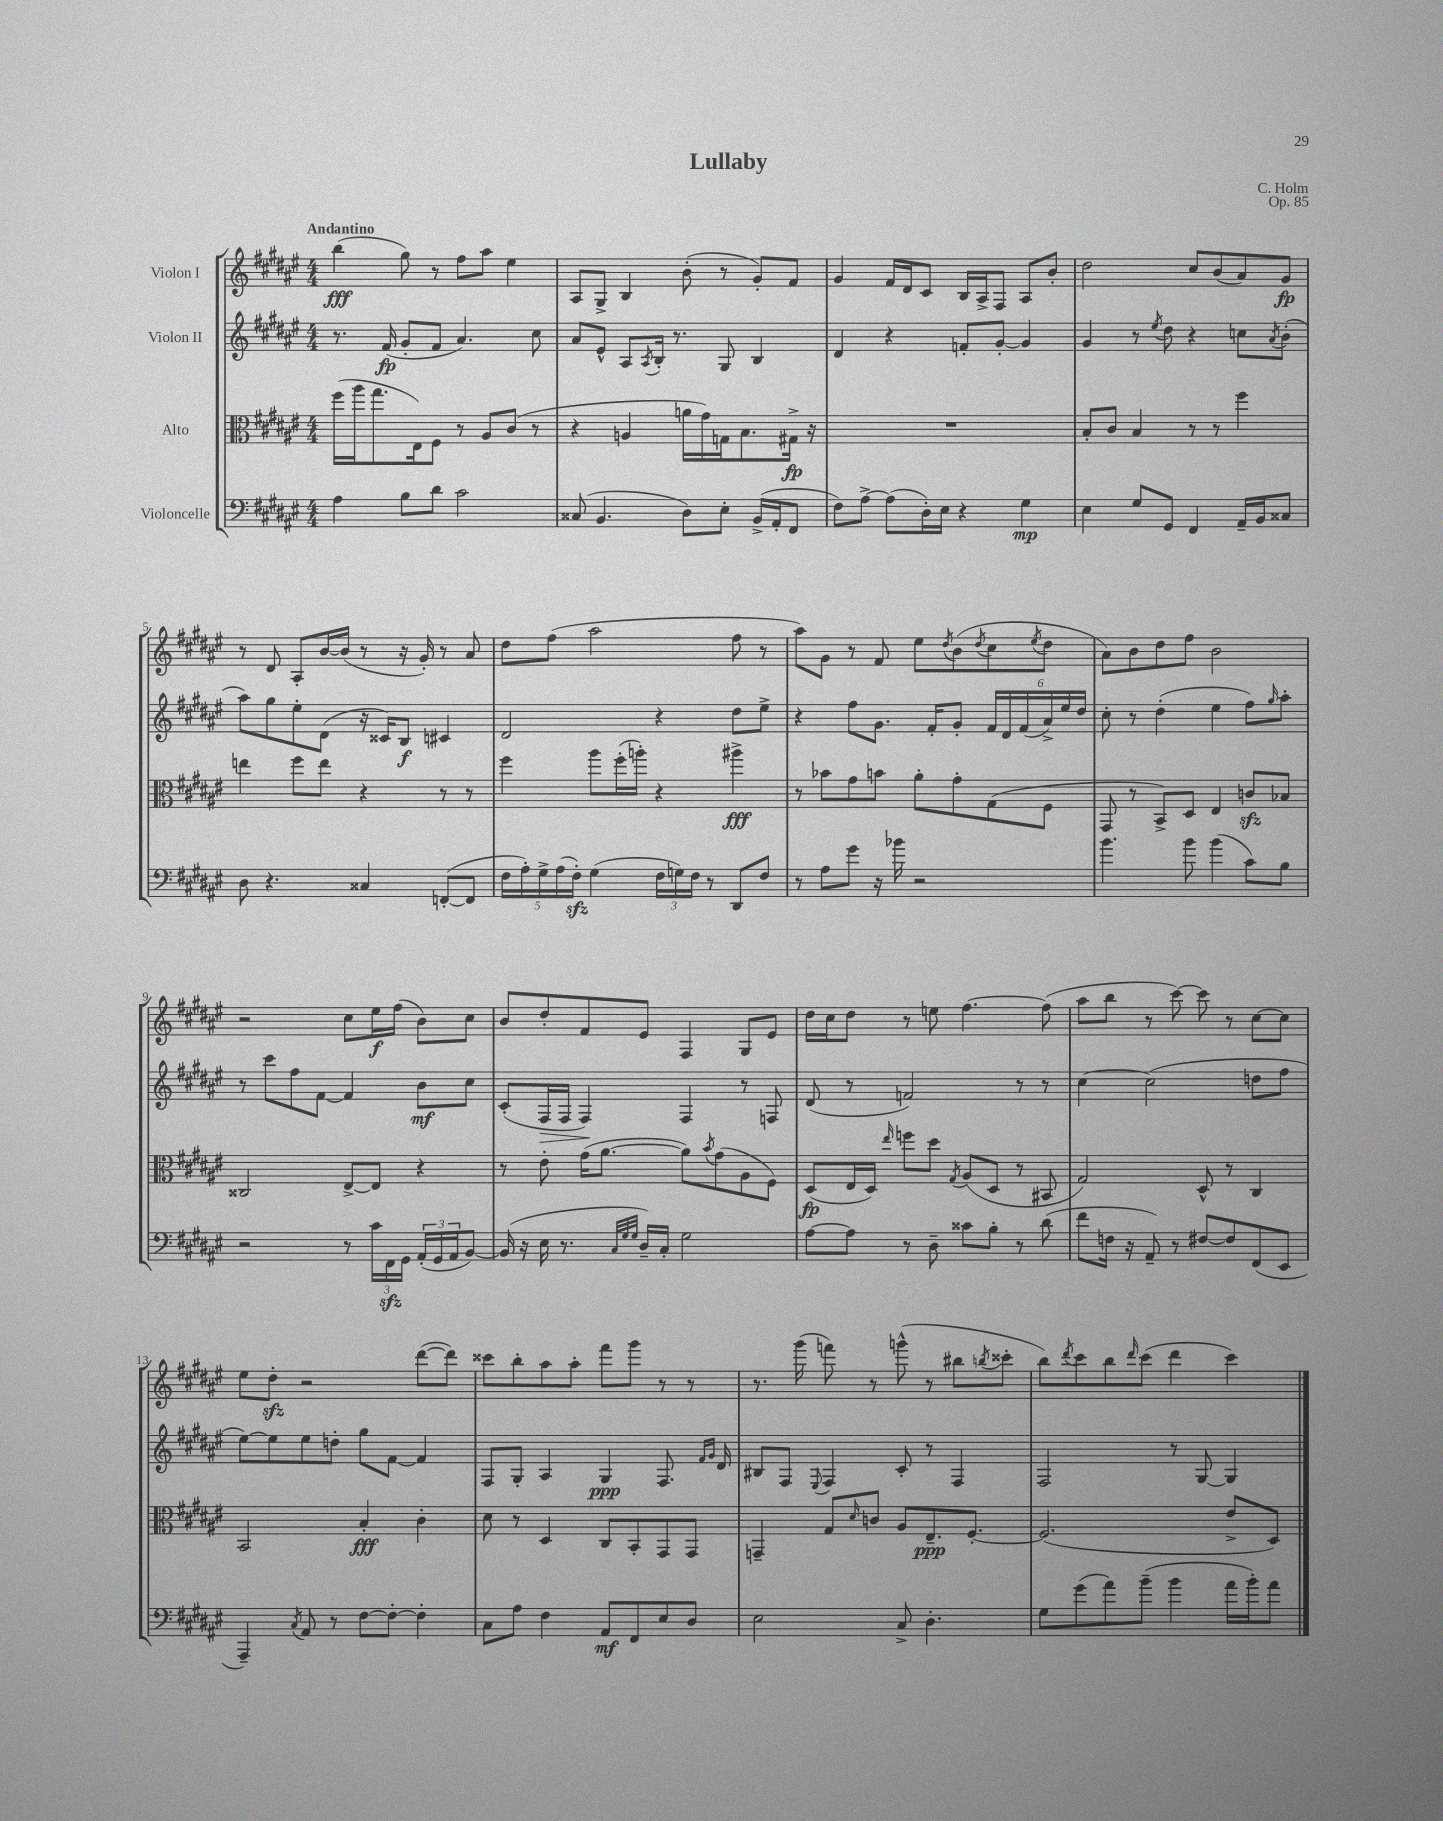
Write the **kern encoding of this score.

**kern	**kern	**kern	**kern
*staff4	*staff3	*staff2	*staff1
*clefF4	*clefC3	*clefG2	*clefG2
*k[f#c#g#d#a#e#]	*k[f#c#g#d#a#e#]	*k[f#c#g#d#a#e#]	*k[f#c#g#d#a#e#]
*M4/4	*M4/4	*M4/4	*M4/4
4A#	(16ff#	8.r	(4bb
.	16aa#	.	.
.	8.gg#	.	.
.	.	(16f#	.
8B	.	8g#'	8gg#)
.	16E#)	.	.
8d#	8F#	8f#	8r
2c#	8r	4.a#)	8ff#
.	8A#	.	8aa#
.	(8c#	.	4ee#
.	8r	8cc#	.
=	=	=	=
(8C##	4r	8a#	8A#
4.BB	.	8e#^^	8G#^
.	4A	8A#	4B
.	.	8qA#	.
.	.	16B'	.
.	.	8.r	.
8D#)	16a	.	(8b'
.	16g#)	.	.
8E#'	16G	8G#	8r
.	8.B	.	.
(16BB^	.	4B	8g#')
16AA#'	.	.	.
8FF#	16G#^	.	8f#
.	16r	.	.
=	=	=	=
8F#)	1r	4d#	4g#
[8A#^	.	.	.
(8A#]	.	4r	16f#
.	.	.	16d#
16D#')	.	.	8c#
16E#	.	.	.
4r	.	8f'	16B
.	.	.	16A#^
.	.	[8g#'	8F#
4G#	.	4g#]	8A#
.	.	.	8b'
=	=	=	=
4E#	8B'	4g#	2dd#
.	8c#	.	.
8G#	4B	8r	.
.	.	8qee#	.
8GG#	.	8dd#	.
4FF#	8r	4r	8cc#
.	8r	.	(8b
16AA#~	4ff#	8cc	8a#)
16BB	.	.	.
.	.	8qa#	.
8C##	.	(8b'	8g#
=	=	=	=
8D#	4ee	8aa#)	8r
4.r	.	8gg#	8d#
.	8ff#	8ee#'	8A#'
.	8ee	(8d#	[16b
.	.	.	(16b]
4C##	4r	16r	8r
.	.	16c##)	.
.	.	8B	16r
.	.	.	16g#')
([8FF'	8r	4c#	8r
8FF]	8r	.	8a#
=	=	=	=
20F#	4ff#	2d#	8dd#
20A#')	.	.	.
20G#^	.	.	.
.	.	.	(8ff#
(20A#	.	.	.
20F#')	.	.	.
(4G#	8aa#	.	2aa#
.	(16ff#'	.	.
.	16aa')	.	.
24F#	4r	4r	.
24G)	.	.	.
24F#	.	.	.
8r	.	.	.
8DD#	4aa#^	8dd#	8ff#
8F#	.	8ee#^	8r
=	=	=	=
8r	8r	4r	8aa#)
8A#	8b-	.	8g#
8g#	8g#	8ff#	8r
16r	8b	8.g#	8f#
16b-	.	.	.
2r	8a#'	.	8ee#
.	.	16f#'	.
.	.	.	8qdd#
.	8g#'	8g#'	(8b
.	.	.	8qdd#
.	(8G#	24f#	8cc#
.	.	24d#	.
.	.	(24f#	.
.	.	.	8qee#
.	8F#	24a#^)	8dd#
.	.	24ee#	.
.	.	24dd#	.
=	=	=	=
4.b	8GG#	8cc#'	8a#)
.	8r	8r	8b
.	8BB^)	(4dd#'	8dd#
8b	8D#	.	8ff#
(4b	4E#	4ee#	2b
8c#)	8c	8ff#)	.
.	.	16qqgg#	.
8B	8B-	8aa#'	.
=	=	=	=
2r	2C##	8r	2r
.	.	8ccc#	.
.	.	8ff#	.
.	.	[8f#	.
8r	[8E#^	4f#]	8cc#
24c#	8E#]	.	16ee#
24FF#	.	.	.
.	.	.	(16ff#
24GG#	.	.	.
(24AA#'	4r	8b	8b)
24GG#	.	.	.
24AA#	.	.	.
[8BB)	.	8cc#	8cc#
=	=	=	=
(16BB]	8r	(8c#'	8b
16r	.	.	.
16E#	8e#'	16F#	8dd#'
8.r	.	16F#	.
.	(16g#	4F#)	8f#
.	[8.a#	.	.
32qqC#	.	.	.
32qqG#	.	.	.
32qqG#	.	.	.
16D#~)	.	.	8e#
16C#'	.	.	.
2G#	8a#])	4F#	4F#
.	8qb	.	.
.	(8g#	.	.
.	8A#	8r	8G#
.	8F#)	8F	8e#
=	=	=	=
[8A#	(8D#	(8d#	16dd#
.	.	.	16cc#
8A#]	16E#	8r	8dd#
.	16D#)	.	.
.	16qqee#	.	.
8r	8ff	2f)	8r
8D#~	8dd#	.	8ee
.	8qG#	.	.
8c##	(8A#	.	[4.ff#
8B'	8D#	.	.
8r	8r	8r	.
(8d#	8BB#	8r	(8ff#]
=	=	=	=
8f#	2G#)	[4cc#	8aa#
16F	.	.	8bb
16r	.	.	.
8AA#~)	.	(2cc#]	8r
8r	.	.	[8ccc#)
[8F#	8D#^^	.	8ccc#]
8F#]	8r	.	8r
(8FF#	4C#	8dd	[8cc#
8EE#	.	8ff#	8cc#]
=	=	=	=
4AAA#~)	2BB	[8ee#)	8ee#
.	.	8ee#]	8dd#'
8qC#	.	.	.
8AA#	.	8ee#	2r
8r	.	8dd'	.
[8F#	4B'	8gg#	.
8F#'_	.	[8f#	.
4F#']	4c#'	4f#]	([8ddd#
.	.	.	8ddd#])
=	=	=	=
8C#	8d#	8F#	8ccc##
8A#	8r	8G#'	8bb'
4F#	4D#	4A#	8aa#
.	.	.	8aa#'
8AA#	8C#	4G#	8fff#
8FF#	8BB'	.	8ggg#
8E#	8GG#	8.F#	8r
8D#	8GG#	.	8r
.	.	16qqf#	.
.	.	16qqg#	.
.	.	16d#	.
=	=	=	=
2E#	4GG~	8B#	8.r
.	.	8F#	.
.	.	.	(16ggg#
.	.	8qqE#	.
.	8G#	4F#	8fff)
.	16qqd#	.	.
.	8c	.	8r
8C#^	8A#	8c#'	(8ggg^^
4.D#'	8.E#~	8r	8r
.	.	4F#	8bb#
.	[8.F#'	.	.
.	.	.	8qbb
.	.	.	8ccc##'
=	=	=	=
8G#	(2.F#]	2F#	8bb)
.	.	.	8qddd#
(8g#	.	.	8ccc#
8a#)	.	.	8bb
.	.	.	16qqddd#
(8b~	.	.	(8ccc#
4b	.	8r	4ddd#
.	.	[8G#	.
16a#	8e#^	4G#]	4ccc#)
16b')	.	.	.
8a#	8D#)	.	.
==	==	==	==
*-	*-	*-	*-
